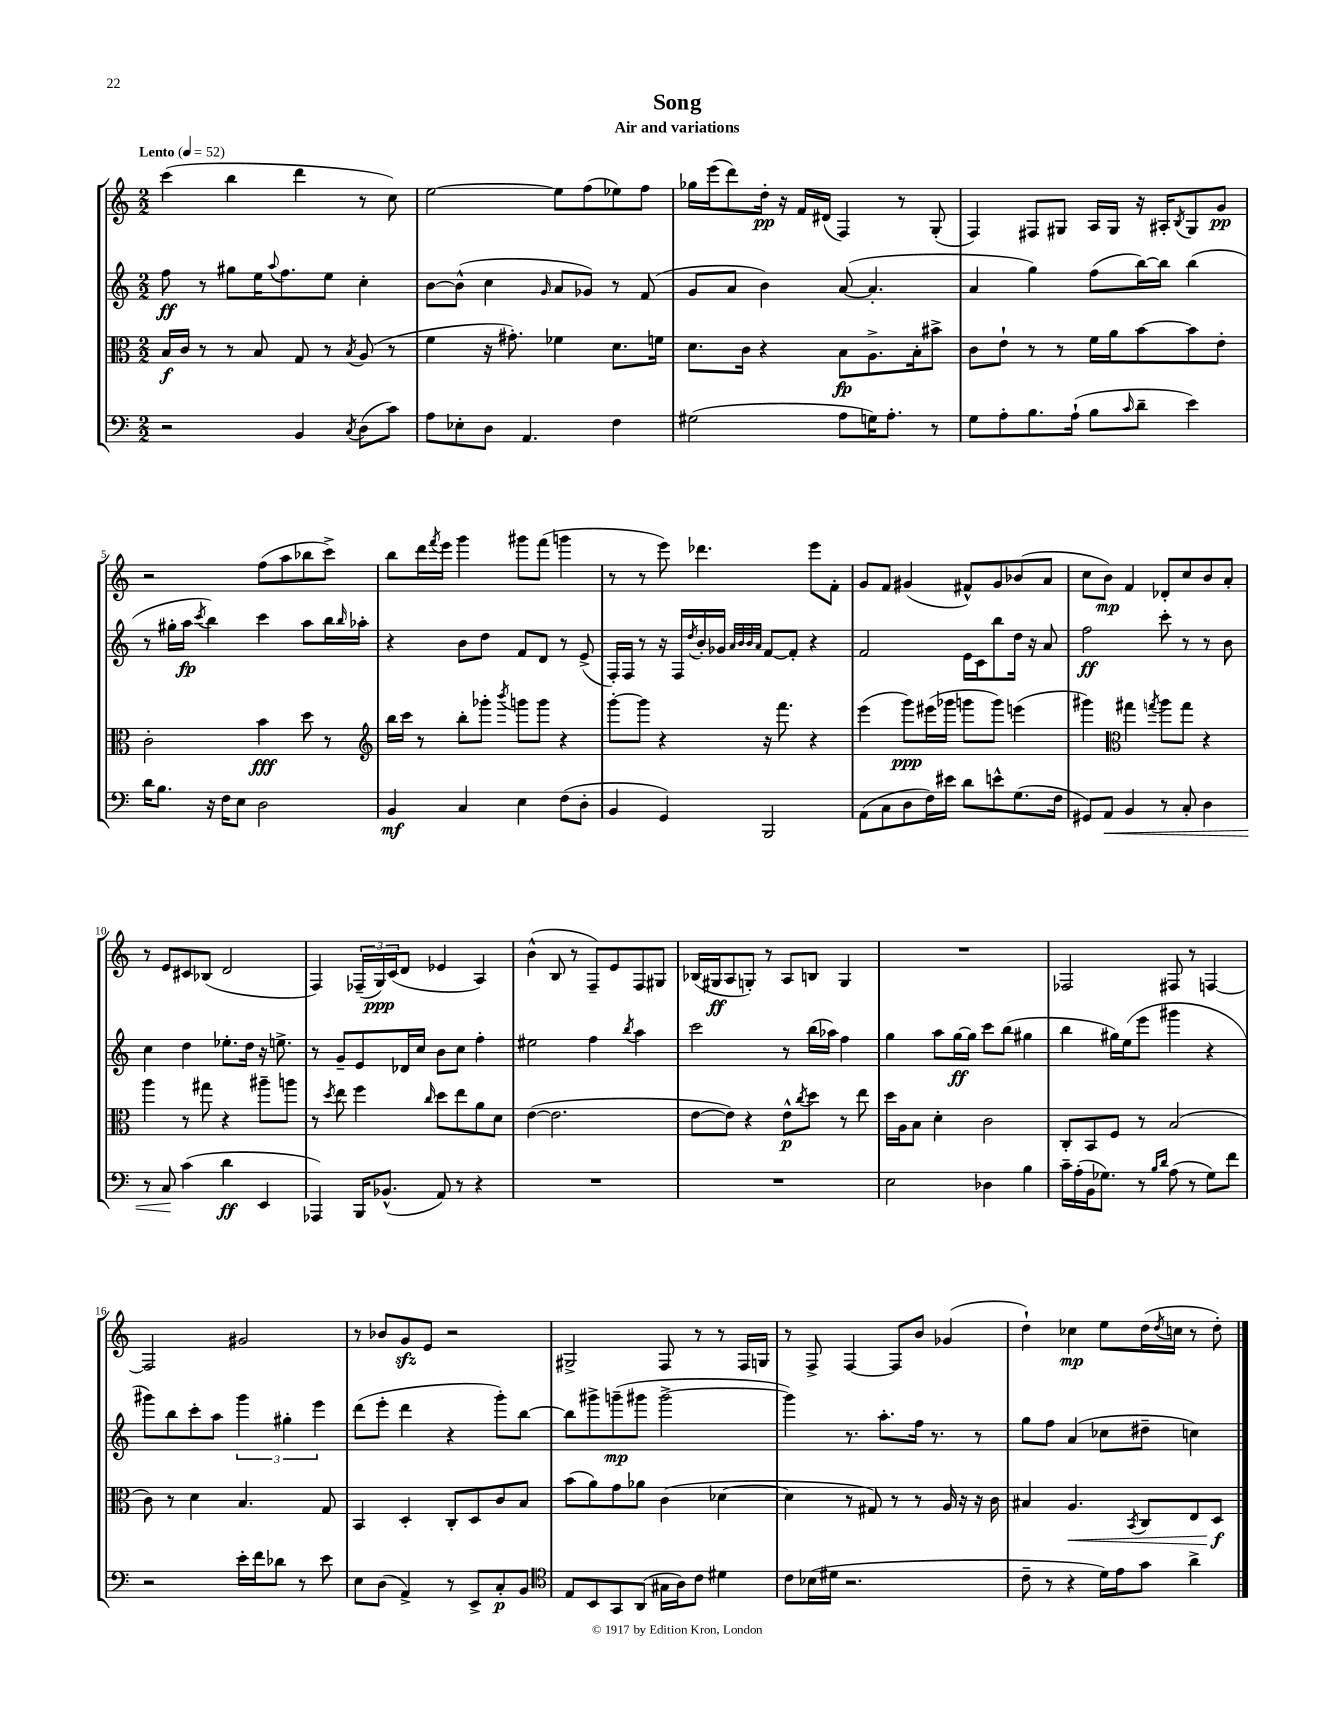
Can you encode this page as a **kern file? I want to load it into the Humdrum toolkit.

**kern	**dynam	**kern	**dynam	**kern	**dynam	**kern	**dynam
*part4	*part4	*part3	*part3	*part2	*part2	*part1	*part1
*staff4	*staff4	*staff3	*staff3	*staff2	*staff2	*staff1	*staff1
*clefF4	*	*clefC3	*	*clefG2	*	*clefG2	*
*k[]	*	*k[]	*	*k[]	*	*k[]	*
*M2/2	*	*M2/2	*	*M2/2	*	*M2/2	*
*MM52	*	*MM52	*	*MM52	*	*MM52	*
=1	=1	=1	=1	=1	=1	=1	=1
!	!	!	!	!	!	!LO:TX:a:B:t=Lento	!
2r	.	16B/LL	f	8ff\	ff	(4ccc\	.
.	.	16c/JJ	.	.	.	.	.
.	.	8r	.	8r	.	.	.
.	.	8r	.	8gg#X\L	.	4bb\	.
.	.	8B/	.	16ee\K	.	.	.
.	.	.	.	8qqaa/	.	.	.
.	.	.	.	8.ff\	.	.	.
4BB/	.	8G/	.	.	.	4ddd\	.
.	.	8r	.	8ee\J	.	.	.
8qC/	.	8qB/	.	.	.	.	.
(8D\L	.	(8A/	.	4cc'\	.	8r	.
8c\J)	.	8r	.	.	.	8cc\)	.
=2	=2	=2	=2	=2	=2	=2	=2
8A\L	.	4f\	.	[8b\L	.	[2ee\	.
8E-X'\	.	.	.	(8b^^\J]	.	.	.
8D\J	.	16r	.	4cc\	.	.	.
.	.	8.g#X'\)	.	.	.	.	.
4.AA/	.	.	.	.	.	.	.
.	.	.	.	16qqg/	.	.	.
.	.	4f-X\	.	8a/L	.	8ee\L]	.
.	.	.	.	8g-X/J)	.	(8ff\	.
4F\	.	8.d\L	.	8r	.	8ee-X\)	.
.	.	.	.	(8f/	.	8ff\J	.
.	.	16fn\Jk	.	.	.	.	.
=3	=3	=3	=3	=3	=3	=3	=3
(2G#X\	.	8.d\L	.	8g/L	.	16gg-X\LL	.
.	.	.	.	.	.	(16eee\J	.
.	.	.	.	8a/J	.	8ddd\)	.
.	.	16c\Jk	.	.	.	.	.
.	.	4r	.	4b\)	.	16dd'\Jk	pp
.	.	.	.	.	.	16r	.
.	.	.	.	.	.	16f/LL	.
.	.	.	.	.	.	(16d#X/JJ	.
8A\L	.	8B\L	fp	([8a/	.	4F/)	.
16Gn\K)	.	8.A^\	.	4.a'/]	.	.	.
8.A'\J	.	.	.	.	.	.	.
.	.	.	.	.	.	8r	.
.	.	16B'\k	.	.	.	.	.
8r	.	8b#X^\J	.	.	.	(8G'/	.
=4	=4	=4	=4	=4	=4	=4	=4
8G\L	.	8c\L	.	4a/	.	4F/)	.
8A'\	.	8e`\J	.	.	.	.	.
8.B\	.	8r	.	4gg\)	.	8F#X/L	.
.	.	8r	.	.	.	8G#X/J	.
(16A`\Jk	.	.	.	.	.	.	.
8B\L	.	16f\LL	.	(8ff\L	.	16A/LL	.
.	.	16a\J	.	.	.	16G#/JJ	.
16qqc/	.	.	.	.	.	.	.
8d~\J	.	[8b\	.	[16bb\L)	.	16r	.
.	.	.	.	16bb\JJ]	.	16A#X'/KL	.
.	.	.	.	.	.	8qB/	.
4e\)	.	8b\]	.	(4bb\	.	8G#/	.
.	.	8e'\J	.	.	.	8g/J	pp
!!LO:LB:g=z
=5	=5	=5	=5	=5	=5	=5	=5
16d\KL	.	2c'\	.	8r	.	2r	.
8.B\J	.	.	.	.	.	.	.
.	.	.	.	16gg#X'\LL	.	.	.
.	.	.	.	16aa\JJ	fp	.	.
.	.	.	.	8qccc/	.	.	.
16r	.	.	.	4bb\)	.	.	.
16F\KL	.	.	.	.	.	.	.
8E\J	.	.	.	.	.	.	.
2D\	.	4b\	fff	4ccc\	.	(8ff\L	.
.	.	.	.	.	.	8aa\	.
.	.	8dd\	.	8aa\L	.	8bb-X\	.
.	.	8r	.	16bb\L	.	8ccc^\J)	.
.	.	.	.	16qqbb/	.	.	.
.	.	.	.	16aa-X'\JJ	.	.	.
=6	=6	=6	=6	=6	=6	=6	=6
*	*	*clefG2	*	*	*	*	*
4BB/	mf	16bb\LL	.	4r	.	8bb\L	.
.	.	16ccc\JJ	.	.	.	.	.
.	.	8r	.	.	.	16ddd\L	.
.	.	.	.	.	.	8qfff/	.
.	.	.	.	.	.	16eee\JJ	.
4C/	.	8bb'\L	.	8b\L	.	4ggg\	.
.	.	8ggg-X'\J	.	8dd\J	.	.	.
.	.	8qbbb/	.	.	.	.	.
4E\	.	8gggn\L	.	8f/L	.	8ggg#X\L	.
.	.	8ggg\J	.	8d/J	.	(8fff\J	.
(8F\L	.	4r	.	8r	.	4gggn\	.
8D'\J	.	.	.	(8e^/	.	.	.
=7	=7	=7	=7	=7	=7	=7	=7
4BB/	.	[8ggg'\L	.	16F'/LL)	.	8r	.
.	.	.	.	16F/JJ	.	.	.
.	.	8ggg\J]	.	8r	.	8r	.
4GG/)	.	4r	.	16r	.	8eee\)	.
.	.	.	.	16F/LL	.	.	.
.	.	.	.	8qdd/	.	.	.
.	.	.	.	16b'/	.	4.ddd-X\	.
.	.	.	.	16g-X/JJ	.	.	.
.	.	.	.	32qqa/LLL	.	.	.
.	.	.	.	32qqb/	.	.	.
.	.	.	.	32qqb/	.	.	.
.	.	.	.	32qqa/JJJ	.	.	.
2BBB/	.	16r	.	[8f/L	.	.	.
.	.	8.fff\	.	.	.	.	.
.	.	.	.	8f'/J]	.	.	.
.	.	4r	.	4r	.	8eee\L	.
.	.	.	.	.	.	8f'\J	.
=8	=8	=8	=8	=8	=8	=8	=8
(8AA\L	.	(4eee\	.	2f/	.	8g/L	.
8C\	.	.	.	.	.	8f/J	.
8D\	.	8ggg\L)	ppp	.	.	(4g#X/	.
16F\L)	.	(16eee#X\L	.	.	.	.	.
16e#X\JJ	.	16ggg-X\JJ	.	.	.	.	.
8d\L	.	8gggn\L	.	16e\LL	.	8f#X^^/L)	.
.	.	.	.	16c\J	.	.	.
8en^^\	.	8ggg\J)	.	8bb\	.	8g#/	.
(8.G\	.	(4eeen\	.	16dd\Jk	.	(8b-X/	.
.	.	.	.	16r	.	.	.
.	.	.	.	8a/	.	8a/J	.
16F\Jk	.	.	.	.	.	.	.
=9	=9	=9	=9	=9	=9	=9	=9
8GG#X/L)	.	4ggg#X\)	.	2ff\	ff	8cc\L	.
!	!LO:HP:b	!	!	!	!	!	!
8AA/J	<	.	.	.	.	8b\J)	mp
*	*	*clefC3	*	*	*	*	*
4BB/	.	4gg#X\	.	.	.	4f/	.
.	.	8qggn/	.	.	.	.	.
8r	.	8aa\L	.	8ccc'\	.	8d-X'/L	.
8C'/	.	8gg\J	.	8r	.	8cc/	.
4D\	.	4r	.	8r	.	8b/	.
.	.	.	.	8b\	.	8a'/J	.
!!LO:LB:g=z
=10	=10	=10	=10	=10	=10	=10	=10
8r	.	4aa\	.	4cc\	.	8r	.
8C/	.	.	.	.	.	8e/L	.
(4c\	[	8r	.	4dd\	.	8c#X/	.
.	.	8gg#X\	.	.	.	(8B-X/J	.
4d\	ff	4r	.	8.ee-X'\L	.	2d/	.
.	.	.	.	16dd\Jk	.	.	.
4EE/	.	8aa#X~\L	.	16r	.	.	.
.	.	.	.	8.een^\	.	.	.
.	.	8aan\J	.	.	.	.	.
=11	=11	=11	=11	=11	=11	=11	=11
4AAA-X/)	.	8r	.	8r	.	4F/)	.
.	.	8qdd/	.	.	.	.	.
.	.	8ee\	.	8g~/L	.	.	.
16BBB/KL	.	4ff\	.	8e/	.	(24F-X~/LL	.
.	.	.	.	.	.	24G/)	ppp
(8.BB-X^^/J	.	.	.	.	.	.	.
.	.	.	.	.	.	(24c/J	.
.	.	.	.	16d-X/L	.	8d/J	.
.	.	.	.	16cc/JJ	.	.	.
.	.	16qqcc/	.	.	.	.	.
8AA/)	.	8dd\L	.	8b\L	.	4e-X/	.
8r	.	8ee\	.	8cc\J	.	.	.
4r	.	8a\	.	4ff'\	.	4A/)	.
.	.	8d\J	.	.	.	.	.
=12	=12	=12	=12	=12	=12	=12	=12
1r	.	([4e\	.	2ee#X\	.	(4b^^\	.
.	.	2.e\]	.	.	.	8B/	.
.	.	.	.	.	.	8r	.
.	.	.	.	4ff\	.	8F~/L)	.
.	.	.	.	.	.	8e/	.
.	.	.	.	8qbb/	.	.	.
.	.	.	.	4aa\	.	8F/	.
.	.	.	.	.	.	8G#X/J	.
=13	=13	=13	=13	=13	=13	=13	=13
1r	.	[8e\L	.	2ccc\	.	(16B-X/LL	.
.	.	.	.	.	.	16G#X/J	ff
.	.	8e\J])	.	.	.	8A/	.
.	.	4r	.	.	.	8Gn'/J)	.
.	.	.	.	.	.	8r	.
.	.	8e^^\L	p	8r	.	8A/L	.
.	.	8qcc/	.	.	.	.	.
.	.	8dd\J	.	(16bb\LL	.	8Bn/J	.
.	.	.	.	16aa-X\JJ)	.	.	.
.	.	8r	.	4ff\	.	4G/	.
.	.	8ee\	.	.	.	.	.
=14	=14	=14	=14	=14	=14	=14	=14
2E\	.	16dd\LL	.	4gg\	.	1r	.
.	.	16A\J	.	.	.	.	.
.	.	8B\J	.	.	.	.	.
.	.	4d'\	.	8aa\L	.	.	.
.	.	.	.	[16gg\L	ff	.	.
.	.	.	.	16gg\JJ]	.	.	.
4D-X\	.	2c\	.	8ccc\L	.	.	.
.	.	.	.	(8bb\J	.	.	.
4B\	.	.	.	4gg#X\	.	.	.
=15	=15	=15	=15	=15	=15	=15	=15
16c~\LL	.	8C'/L	.	4bb\	.	2F-X/	.
(16A'\	.	.	.	.	.	.	.
16BB\J	.	8BB/	.	.	.	.	.
8.G-X\J)	.	.	.	.	.	.	.
.	.	8F/J	.	16gg#X\LL)	.	.	.
.	.	.	.	(16ee\J	.	.	.
8r	.	8r	.	8eee\J	.	.	.
16qqB/LL	.	.	.	.	.	.	.
16qqd/JJ	.	.	.	.	.	.	.
(8A\	.	(2B/	.	4ggg#X\	.	8F#X/	.
8r	.	.	.	.	.	8r	.
8G-\L)	.	.	.	4r	.	[4Fn/	.
8f\J	.	.	.	.	.	.	.
!!LO:LB:g=z
=16	=16	=16	=16	=16	=16	=16	=16
2r	.	8c\)	.	8ggg#X\L)	.	2F/]	.
.	.	8r	.	8bb\	.	.	.
.	.	4d\	.	8ccc'\	.	.	.
.	.	.	.	8aa\J	.	.	.
16e'\LL	.	4.B/	.	6ggg#\	.	2g#X/	.
16f\J	.	.	.	.	.	.	.
8d-X\J	.	.	.	.	.	.	.
.	.	.	.	6gg#X'\	.	.	.
8r	.	.	.	.	.	.	.
.	.	.	.	6eee\	.	.	.
8e\	.	8G/	.	.	.	.	.
=17	=17	=17	=17	=17	=17	=17	=17
8E\L	.	4BB/	.	(8ddd\L	.	8r	.
(8D\J	.	.	.	8eee'\J	.	8b-X/L	.
4AA^/)	.	4D'/	.	4ddd\	.	8gzz/	.
.	.	.	.	.	.	8e/J	.
8r	.	8C'/L	.	4r	.	2r	.
8EE^/L	.	8D/	.	.	.	.	.
8C'/	p	8c/	.	8ggg'\L)	.	.	.
8BB/J	.	8B/J	.	[8bb\J	.	.	.
=18	=18	=18	=18	=18	=18	=18	=18
*clefC4	*	*	*	*	*	*	*
8E/L	.	(8b\L	.	8bb\L]	.	2G#X^/	.
8BB/	.	8a\)	.	8ggg#X^\	.	.	.
8GG/	.	8g\	.	(8gggn~\	mp	.	.
(8AA/J	.	8a-X\J	.	8ggg#X\J	.	.	.
16G#X\LL	.	(4c\	.	[2ggg#^\	.	8F/	.
16A\J)	.	.	.	.	.	.	.
8c\J	.	.	.	.	.	8r	.
4d#X\	.	[4d-X\	.	.	.	8r	.
.	.	.	.	.	.	16F/LL	.
.	.	.	.	.	.	16Gn/JJ	.
=19	=19	=19	=19	=19	=19	=19	=19
8c\L	.	4d-\]	.	4ggg#\])	.	8r	.
(16B-X\L	.	.	.	.	.	8F^/	.
16d#X\JJ	.	.	.	.	.	.	.
2.r	.	8r	.	8.r	.	[4F/	.
.	.	8G#X/)	.	.	.	.	.
.	.	.	.	8.aa'\L	.	.	.
.	.	8r	.	.	.	8F/L]	.
.	.	8r	.	16ff\Jk	.	8b/J	.
.	.	.	.	8.r	.	.	.
.	.	16A/	.	.	.	(4g-X/	.
.	.	16r	.	.	.	.	.
.	.	16r	.	8r	.	.	.
.	.	16c\	.	.	.	.	.
=20	=20	=20	=20	=20	=20	=20	=20
8c~\	.	4B#X/	.	8gg\L	.	4dd`\)	.
8r	.	.	.	8ff\J	.	.	.
!	!	!	!LO:HP:b	!	!	!	!
4r	.	4.A/	<	(4a/	.	4cc-X\	mp
16d\LL)	.	.	.	8cc-X\L	.	8ee\L	.
16e\J	.	.	.	.	.	.	.
.	.	8qBB/	.	.	.	.	.
8g\J	.	8C/L	.	8dd#X~\J	.	(16dd\L	.
.	.	.	.	.	.	8qdd/	.
.	.	.	.	.	.	16ccn\JJ	.
4a^\	.	8E/	.	4ccn\)	.	8r	.
.	.	8D/J	f	.	.	8dd'\)	.
.	.	.	[	.	.	.	.
==	==	==	==	==	==	==	==
*-	*-	*-	*-	*-	*-	*-	*-
